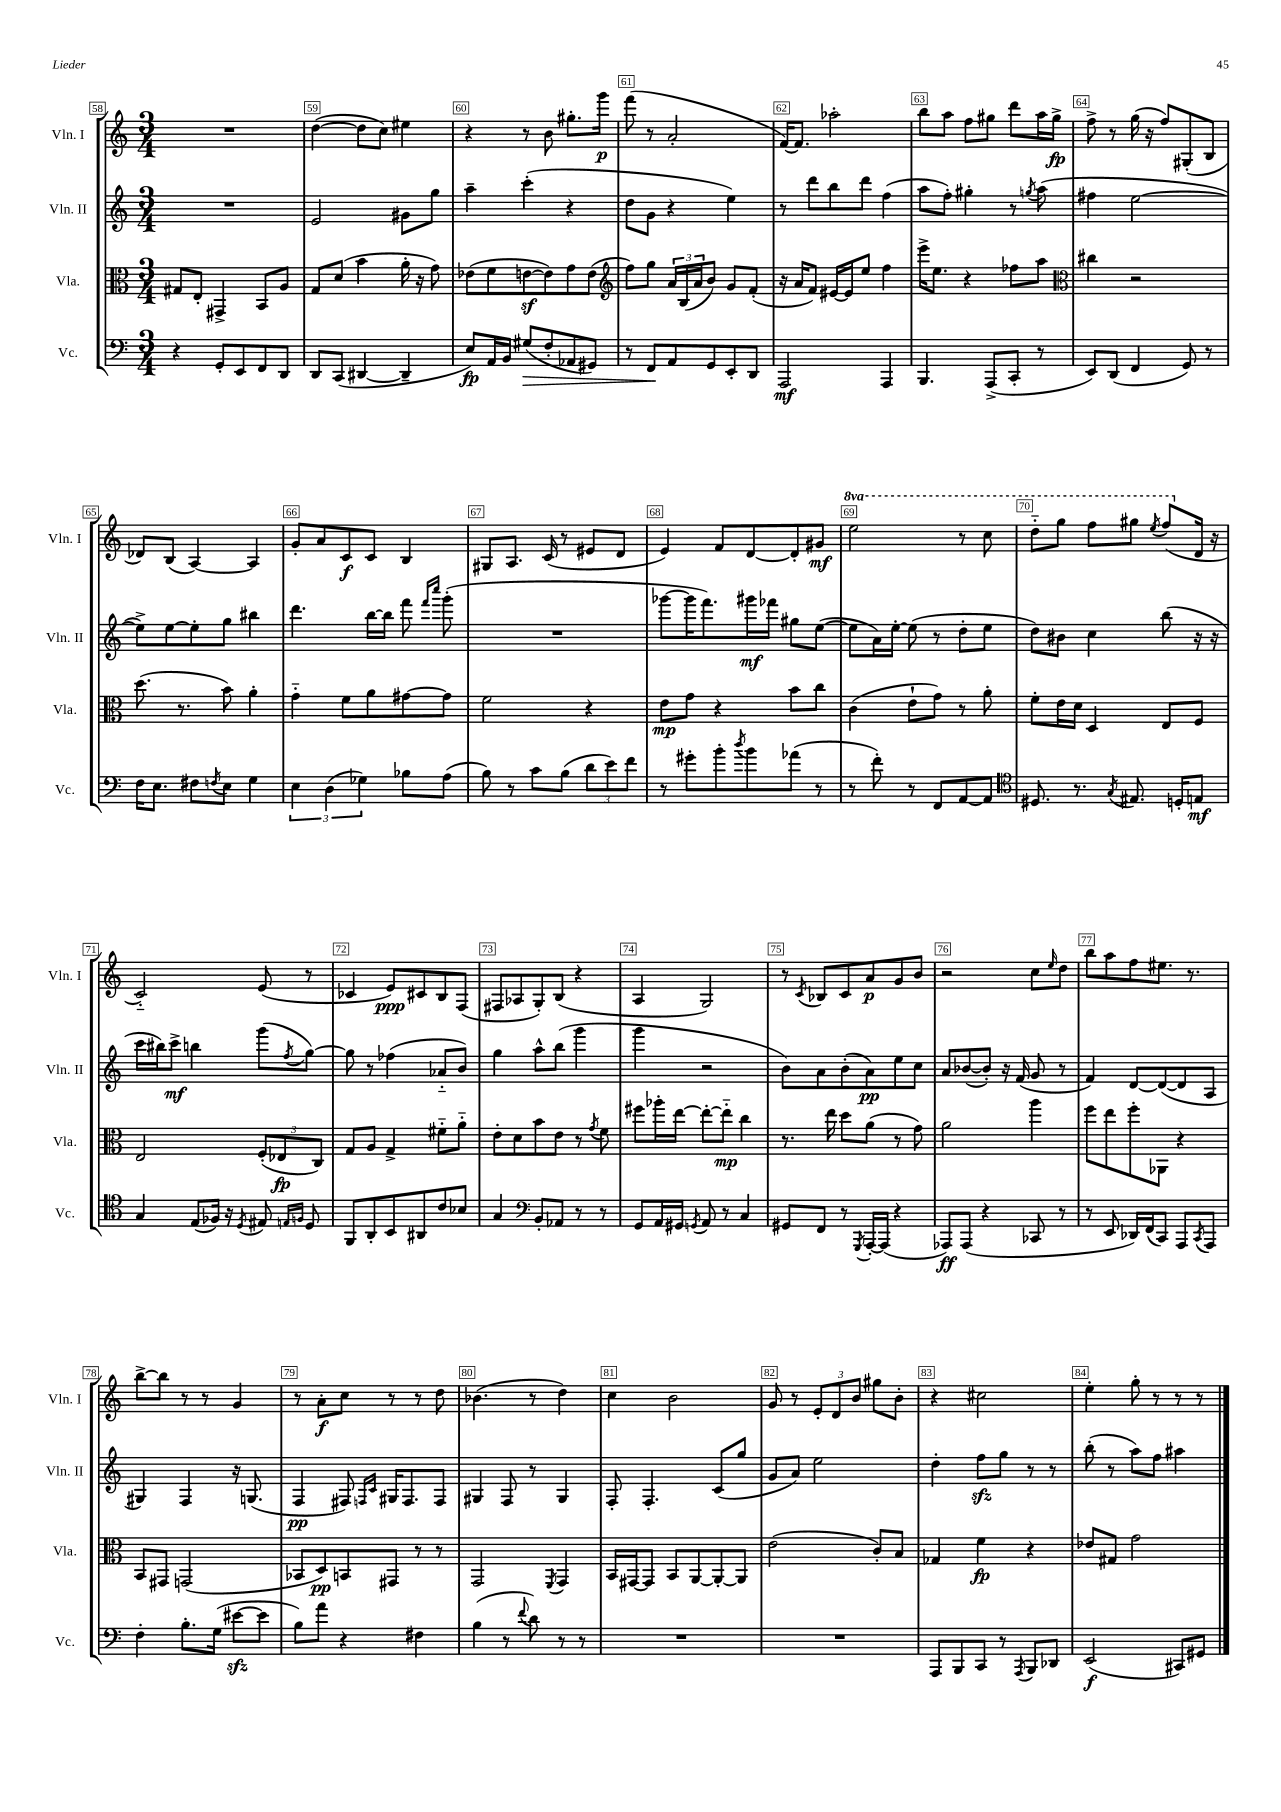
<<
\new StaffGroup <<
\new Staff = "s0" \with { instrumentName = "Vln. I" shortInstrumentName = "Vln. I" } {
    \clef treble \key c \major \numericTimeSignature \time 3/4 \set Staff.ottavationMarkups = #ottavation-simple-ordinals
    R2. |
    d''4~( d''8 c''8) eis''4 |
    r4 r8 b'8 gis''8.-. g'''16\p |
    f'''8( r8 a'2-. |
    f'16~) f'8. aes''2-. |
    b''8 a''8 f''8 gis''8 d'''8 a''16 gis''16->\fp |
    f''8-> r8 g''16( r16 f''8) gis8-.( b8 |
    des'8) b8( a4~) a4 |
    g'8-. a'8 c'8\f c'8 b4 |
    gis8 a8. c'16( r8 eis'8 d'8 |
    e'4) f'8 d'8~ d'8-. gis'8\mf |
    \ottava #1 e'''2 r8 c'''8 |
    d'''8-_ g'''8 f'''8 gis'''8 \acciaccatura { e'''8 } f'''8( \ottava #0 d'16 r16 |
    c'2-_) e'8( r8 |
    ces'4 e'8\ppp) cis'8 b8 f8( |
    fis8 aes8 g8-.) b8( r4 |
    a4 g2) |
    r8 \acciaccatura { c'8 } bes8 c'8 a'8\p g'8 b'8 |
    r2 c''8 \grace { e''16 } d''8 |
    b''8 a''8 f''8 eis''8. r8. |
    b''8~-> b''8 r8 r8 g'4 |
    r8 a'8-.\f c''8 r8 r8 d''8 |
    bes'4.( r8 d''4) |
    c''4 b'2 |
    g'8 r8 \tuplet 3/2 { e'8-. d'8 b'8 } gis''8 b'8-. |
    r4 cis''2 |
    e''4-. g''8-. r8 r8 r8 \bar "|." |
}
\new Staff = "s1" \with { instrumentName = "Vln. II" shortInstrumentName = "Vln. II" } {
    \clef treble \key c \major \numericTimeSignature \time 3/4
    R2. |
    e'2 gis'8 g''8 |
    a''4-- c'''4-.( r4 |
    d''8 g'8 r4 e''4) |
    r8 d'''8 b''8 d'''8 f''4( |
    a''8 f''8-.) gis''4-. r8 \acciaccatura { g''8 } a''8( |
    fis''4 e''2~ |
    e''8->) e''8~ e''8-. g''8 bis''4 |
    d'''4. b''16~ b''16 f'''8 \grace { f'''16 c''''16 } g'''8-.( |
    R2. |
    ges'''8~ ges'''16 f'''8.) gis'''16\mf fes'''16 gis''8 e''8~( |
    e''8 a'16) e''16~-. e''8( r8 d''8-. e''8 |
    d''8) bis'8 c''4 b''8( r16 r16 |
    c'''16 bis''16) c'''8->\mf b''4 g'''8( \acciaccatura { f''8 } g''8~) |
    g''8 r8 fes''4( aes'8-_ b'8) |
    g''4 a''8-^ b''8( g'''4 |
    g'''4 r2 |
    b'8) a'8 b'8-.( a'8\pp) e''8 c''8 |
    a'8 bes'8~( bes'8-.) r16 f'16( g'8 r8 |
    f'4) d'8~ d'8~( d'8 a8 |
    gis4) f4 r16 g8.( |
    f4\pp fis8) \grace { f16 c'16 } gis16 f8. f8 |
    gis4 f8 r8 gis4 |
    f8-. f4.-. c'8( g''8 |
    g'8 a'8) e''2 |
    d''4-. f''8\sfz g''8 r8 r8 |
    b''8-.( r8 a''8) f''8 ais''4 \bar "|." |
}
\new Staff = "s2" \with { instrumentName = "Vla." shortInstrumentName = "Vla." } {
    \clef alto \key c \major \numericTimeSignature \time 3/4
    gis8 e8-. gis,4-> b,8 a8 |
    g8 d'8( b'4 a'16-. r16 g'8) |
    ees'8( f'8 e'8~\sf e'8) g'8 e'8( |
    \clef treble f''8) g''8 \tuplet 3/2 { a'16 b16( a'16 } b'8) g'8 f'8-.( |
    r16 a'16 f'8) eis'16~ eis'16 e''8 f''4 |
    e'''16-> e''8. r4 fes''8 a''8 |
    \clef alto cis''4 r2 |
    d''8.( r8. b'8) a'4-. |
    g'4-_ f'8 a'8 gis'8~ gis'8 |
    f'2 r4 |
    e'8\mp g'8 r4 b'8 c''8 |
    c'4( e'8-! g'8) r8 a'8-. |
    f'8-. e'16 d'16 d4 e8 f8 |
    e2 \tuplet 3/2 { f8-.( ees8\fp c8) } |
    g8 a8 g4-> fis'8-_ a'8-_ |
    e'8-. d'8 b'8 e'8 r8 \acciaccatura { g'8 } f'8 |
    fis''8 aes''16-. e''16~ e''8~-. e''8-_\mp c''4 |
    r8. e''16 d''8 a'8( r8 g'8) |
    a'2 a''4 |
    f''8 e''8 f''8-. aes,8 r4 |
    b,8 gis,8 g,2( |
    bes,8 d8\pp) b,8 gis,8 r8 r8 |
    g,2 \acciaccatura { f,8 } g,4 |
    b,16 gis,16~ gis,8 b,8 a,8~ a,8~-. a,8 |
    e'2( c'8-.) b8 |
    ges4 f'4\fp r4 |
    ees'8 gis8 g'2 \bar "|." |
}
\new Staff = "s3" \with { instrumentName = "Vc." shortInstrumentName = "Vc." } {
    \clef bass \key c \major \numericTimeSignature \time 3/4
    r4 g,8-. e,8 f,8 d,8 |
    d,8 c,8( dis,4~ dis,4-- |
    e8\fp) a,16 b,16 gis8\>( f8-. aes,8 gis,8) |
    r8 f,8\! a,8 g,8 e,8-. d,8 |
    a,,2\mf a,,4 |
    b,,4. a,,8->( c,8-. r8 |
    e,8) d,8( f,4 g,8) r8 |
    f16 e8. fis8 \acciaccatura { f8 } e8 g4 |
    \tuplet 3/2 { e4 d4( ges4) } bes8 a8( |
    b8) r8 c'8 b8( \tuplet 3/2 { d'8 e'8) f'8 } |
    r8 gis'8-. b'8-. \acciaccatura { d''8 } b'8 aes'8( r8 |
    r8 f'8-.) r8 f,8 a,8~ a,8 |
    \clef tenor dis8. r8. \acciaccatura { g8 } eis8. d16-. e8\mf |
    g4 e8( fes16) r16 \acciaccatura { d8 } eis8 \grace { e16 f16 } d8 |
    f,8 a,8-. b,8 ais,8 c'8 bes8 |
    g4 \clef bass b,8-. aes,8 r8 r8 |
    g,8 a,16 gis,16 \acciaccatura { g,8 } a,8 r8 c4 |
    gis,8 f,8 r8 \acciaccatura { g,,8 } a,,16~-. a,,16( r4 |
    aes,,8\ff) aes,,8( r4 ces,8 r8 |
    r8 e,8 des,16) f,16( c,8) a,,8 \acciaccatura { c,8 } a,,8 |
    f4-. b8.-. g16( eis'8~\sfz eis'8 |
    b8) a'8 r4 fis4 |
    b4( r8 \appoggiatura { f'8 } d'8) r8 r8 |
    R2. |
    R2. |
    a,,8 b,,8 c,8 r8 \acciaccatura { a,,8 } b,,8 des,8 |
    e,2\f( cis,8) gis,8 \bar "|." |
}
>>
>>
\layout { \context { \Score currentBarNumber = #58 \override BarNumber.break-visibility = ##(#f #t #t) barNumberVisibility = #all-bar-numbers-visible \override BarNumber.stencil = #(make-stencil-boxer 0.1 0.3 ly:text-interface::print) } }
